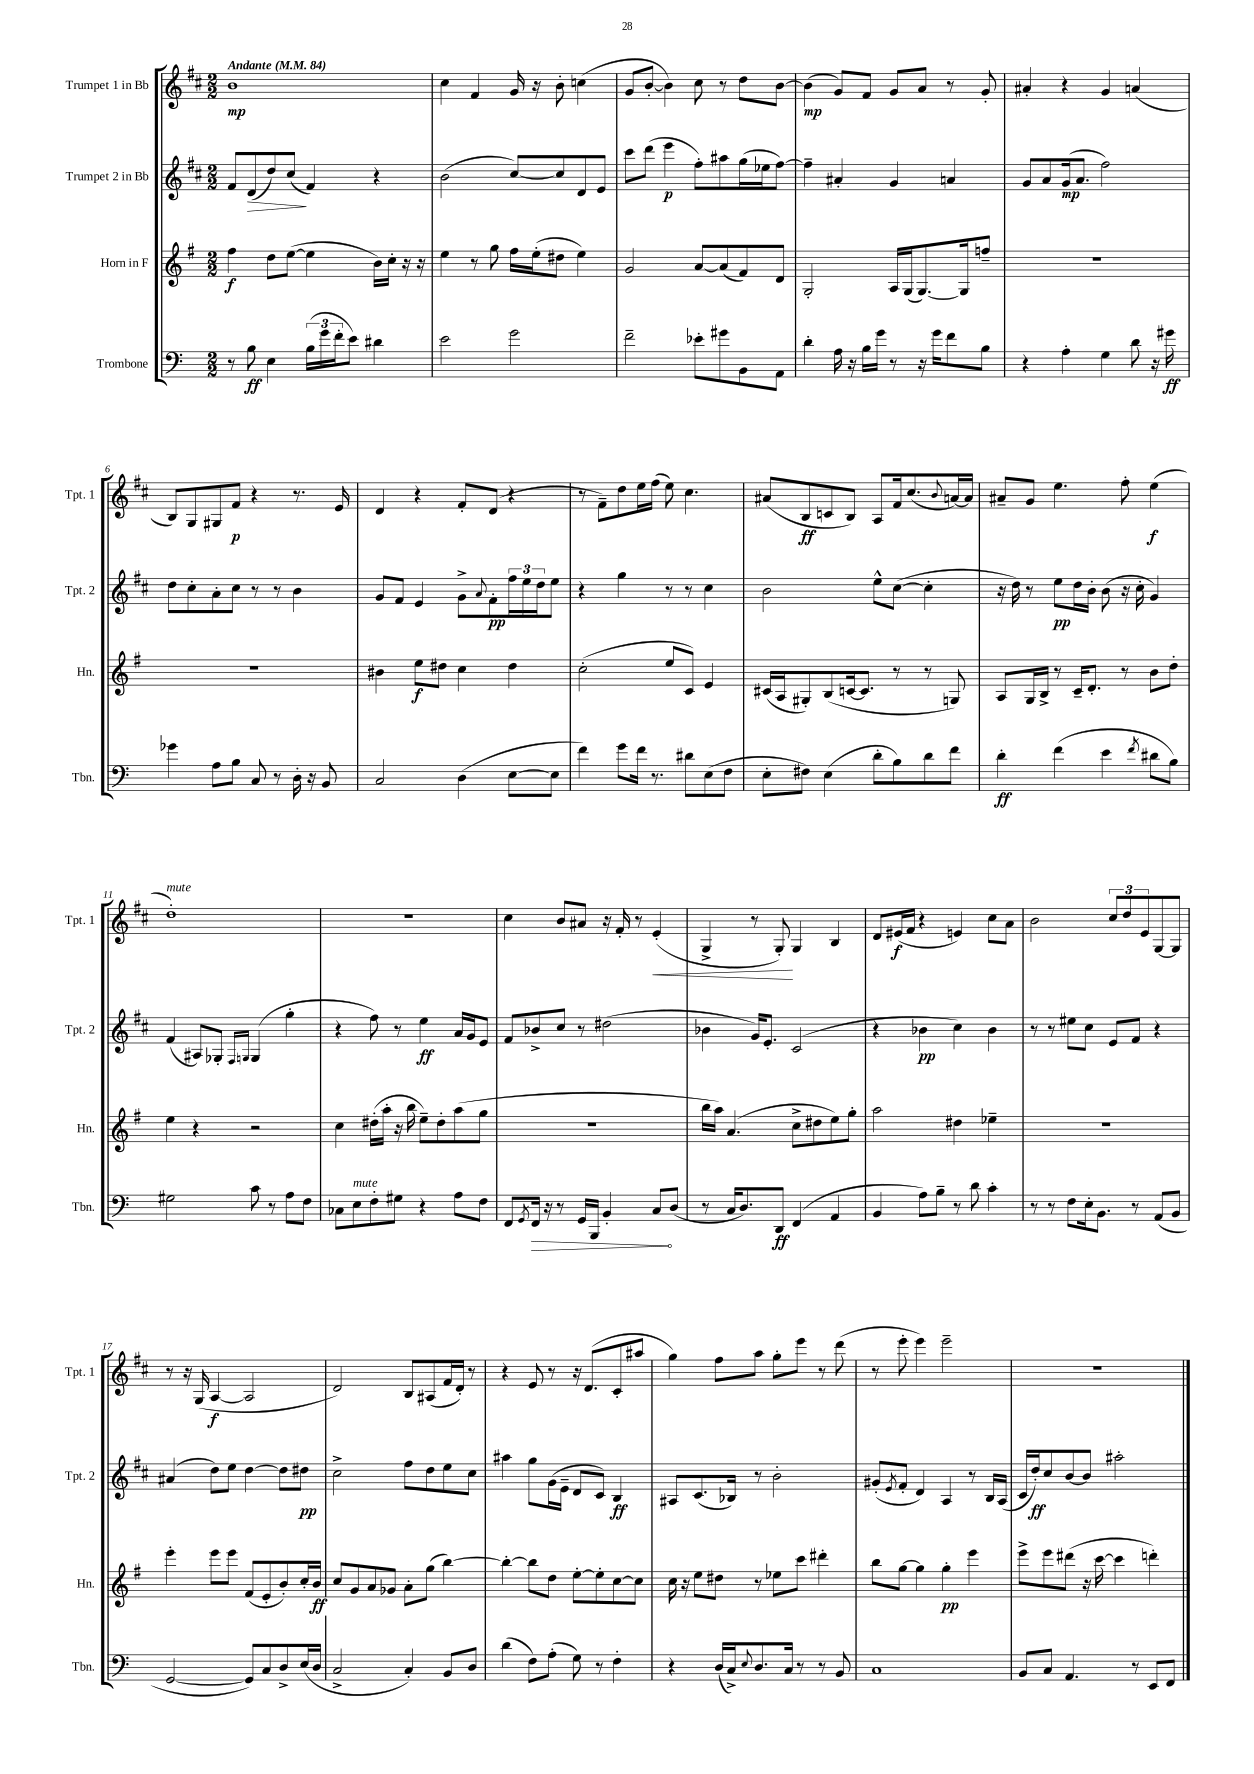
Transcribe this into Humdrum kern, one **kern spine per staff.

**kern	**kern	**kern	**kern
*staff4	*staff3	*staff2	*staff1
*clefF4	*clefG2	*clefG2	*clefG2
*k[]	*k[f#]	*k[f#c#]	*k[f#c#]
*M2/2	*M2/2	*M2/2	*M2/2
*MM84	*MM84	*MM84	*MM84
8r	4ff#\	8f#/L	1b
8B\	.	(8d/	.
4E\	8dd\L	8dd/)	.
.	([8ee\J	(8cc#/J	.
(24B\LL	4ee\]	4f#/)	.
24g\	.	.	.
24f'\J	.	.	.
8e\J)	.	.	.
4d#\	16b\LL)	4r	.
.	16cc'\JJ	.	.
.	16r	.	.
.	16r	.	.
=	=	=	=
2e\	4ee\	(2b\	4cc#\
.	8r	.	4f#/
.	8gg\	.	.
2g\	16ff#\LL	[8cc#/L)	16g/
.	(16ee'\J	.	16r
.	8dd#\J	8cc#/]	8b'\
.	4ee\)	8d/	(4cc\
.	.	8e/J	.
=	=	=	=
2f~\	2g/	8ccc#\L	8g/L
.	.	(8ddd\J	[8b'/J
.	.	4eee\	4b\])
8e-'\L	[8a/L	8ff#'\L)	8cc#\
8g#\	(8a/]	8aa#\	8r
8BB\	8f#/)	(16gg\L	8dd\L
.	.	16ee-\J	.
8AA\J	8d/J	[8ff#\J)	[8b\J
=	=	=	=
4d'\	2G'/	4ff#~\]	(4b\]
16A\	.	4a#'/	8g/L)
16r	.	.	.
16B\LL	.	.	8f#/J
16g\JJ	.	.	.
8r	16A/LL	4g/	8g/L
.	(16G/J	.	.
16r	[8.G/)	.	8a/J
16g\LK	.	.	.
8f\	.	4a/	8r
.	16G/]k	.	.
8B\J	8ff~/J	.	8g'/
=	=	=	=
4r	1r	8g/L	4a#'/
.	.	8a/	.
4A'\	.	(16g/k	4r
.	.	8.a/J	.
4G\	.	2ff#\)	4g/
8d\	.	.	(4a/
16r	.	.	.
16g#\	.	.	.
=	=	=	=
4g-\	1r	8dd\L	8B/L)
.	.	8cc#'\	8G/
8A\L	.	8a'\	8G#/
8B\J	.	8cc#\J	8f#/J
8C/	.	8r	4r
8r	.	8r	.
16D'\	.	4b\	8.r
16r	.	.	.
8BB/	.	.	.
.	.	.	16e/
=	=	=	=
2C/	4b#\	8g/L	4d/
.	.	8f#/J	.
.	8ee\L	4e/	4r
.	8dd#\J	.	.
(4D\	4cc\	8g^\L	8f#'/L
.	.	8qqa/	.
.	.	8f#'\	(8d/J
[8E\L	4dd#\	24ff#\L	4r
.	.	24ee\	.
.	.	24dd\J	.
8E\]J	.	8ee\J	.
=	=	=	=
4f\)	(2cc'\	4r	8r
.	.	.	8f#~\L)
8g\L	.	4gg\	8dd\
16f\Jk	.	.	16ee\L
8.r	.	.	(16ff#\JJ
.	8ee/L	8r	8ee\)
8d#\L	8c/J)	8r	4.cc#\
(8E\	4e/	4cc#\	.
8F\J	.	.	.
=	=	=	=
8E'\L	(16c#/LL	2b\	(8a#/L
.	16A/J	.	.
8F#\J)	8G#'/)	.	8B/
(4E\	(8B/	.	8c/
.	[16c/k	.	8B/J)
.	8.c/]J	.	.
8d'\L	.	8ee^^\L	8A/L
8B\)	8r	([8cc#\J	16f#/k
.	.	.	(8.cc#/
8d\	8r	4cc#'\]	.
.	.	.	8qqb/
8f\J	8G/)	.	[16a/L)
.	.	.	16a/]JJ
=	=	=	=
4d'\	8A/L	16r	8a#~/L
.	.	16dd\)	.
.	16G/L	8r	8g/J
.	16B^/JJ	.	.
(4f\	8r	8ee\L	4.ee\
.	16c~/LK	16dd\L	.
.	8.d'/J	16b'\JJ	.
4e\	.	(8b\	.
.	8r	16r	8ff#'\
.	.	16cc#'\	.
8qf/	.	.	.
8d#\L	8b\L	4g/)	(4ee\
8B\J)	8dd'\J	.	.
=	=	=	=
2G#\	4ee\	(4f#/	1dd')
.	4r	8A#/L)	.
.	.	8G-'/J	.
.	.	16qqF#/LL	.
.	.	16qqG/JJ	.
8c\	2r	(4G/	.
8r	.	.	.
8A\L	.	4gg'\	.
8F\J	.	.	.
=	=	=	=
8C-\L	4cc\	4r	1r
8E\	.	.	.
8F'\	(16dd#'\LL	8ff#\)	.
.	16aa'\JJ	.	.
8G#\J	16r	8r	.
.	16bb\	.	.
4r	8ee~\L)	4ee\	.
.	8dd#'\	.	.
8A\L	(8aa\	16a/LL	.
.	.	16g/J	.
8F\J	8gg\J	8e/J	.
=	=	=	=
8FF/L	1r	8f#/L	4cc#\
8qGG/	.	.	.
16FF/Jk	.	8b-^/	.
16r	.	.	.
8r	.	8cc#/J	8b/L
16GG/LL	.	8r	8a#/J
16BBB/JJ	.	.	.
4BB'/	.	(2dd#\	16r
.	.	.	16f#'/
.	.	.	8r
8C/L	.	.	(4e'/
(8D/J	.	.	.
=	=	=	=
8r	16bb\LL	4b-\	4G^/
.	16aa\JJ)	.	.
16C/LK	(4.a/	.	.
8.D/)	.	.	.
.	.	16g/LK)	8r
.	.	8.e'/J	.
8DD/J	.	.	8G'/)
(4FF/	8cc^\L	(2c#/	4G/
.	8dd#\	.	.
4AA/	8ee\)	.	4B/
.	8gg'\J	.	.
=	=	=	=
4BB/	2aa\	4r	8d/L
.	.	.	(16e#/L
.	.	.	16f#/JJ
8A\L)	.	4b-\	4r
8B~\J	.	.	.
8r	4dd#\	4cc#\)	4e/)
8d\	.	.	.
4c'\	4ee-~\	4b-\	8cc#\L
.	.	.	8a\J
=	=	=	=
8r	1r	8r	2b\
8r	.	8r	.
8F\L	.	8ee#\L	.
16E'\k	.	8cc#\J	.
8.BB\J	.	.	.
.	.	8e/L	12cc#/L
.	.	.	12dd/
8r	.	8f#/J	.
.	.	.	12e/
(8AA/L	.	4r	[8G/
8BB/J	.	.	8G/]J
=	=	=	=
[2GG/	4eee'\	(4a#/	8r
.	.	.	16r
.	.	.	(16G/
.	8eee\L	8dd\L)	[4A/
.	8eee\J	8ee\J	.
8GG/]L)	(8f#/L	[4dd\	2A/]
8C/	8e'/	.	.
8D^/	8b'/)	8dd\]L	.
(16E/L	16cc'/L	8dd#\J	.
16D/JJ	16b/JJ	.	.
=	=	=	=
2C^/	8cc/L	2cc#^\	2d/)
.	8g/	.	.
.	8a/	.	.
.	8g-/J	.	.
4C'/)	8a'\L	8ff#\L	8B/L
.	(8gg\J	8dd\	(8A#/
8BB/L	[4bb\)	8ee\	16f#/L
.	.	.	16d'/JJ)
8D/J	.	8cc#\J	8r
=	=	=	=
(4d\	4bb'\_	4aa#\	4r
8F\L)	8bb\]L	8gg\L	8e/
(8A'\J	8dd\J	(16g\L	8r
.	.	16e~\JJ	.
8G\)	[8ee'\L	8d/L	16r
.	.	.	(8.d/L
8r	8ee'\]	8c#/J)	.
4F'\	[8cc\	4B/	8c#'/
.	8cc\]J	.	8aa#/J
=	=	=	=
4r	16cc\	8A#/L	4gg\)
.	16r	.	.
.	8ee\L	(8.c#/	.
(16D/LL	8dd#\J	.	8ff#\L
16C^/J)	.	16B-/Jk)	.
8qqE/	.	.	.
8.D/	8r	8r	8aa\J
.	8ee-\L	2b'\	8gg'\L
16C/Jk	.	.	.
8r	8ccc\J	.	8eee\J
8r	4ddd#'\	.	8r
8BB/	.	.	(8ddd\
=	=	=	=
1C	8bb\L	(8g#'/L	8r
.	.	8qe/	.
.	[8gg\J	8f#'/J	8eee'\
.	4gg\]	4d/)	4eee\)
.	4gg'\	4A/	2eee~\
.	4eee\	8r	.
.	.	16B/LL	.
.	.	(16A/JJ	.
=	=	=	=
8BB/L	8eee^\L	16c#/LL	1r
.	.	16dd'/J)	.
8C/J	8eee\	8cc#/	.
4.AA/	(8ddd#\J	[8b/	.
.	16r	8b/]J	.
.	[16ccc\	.	.
.	4ccc\]	2aa#'\	.
8r	.	.	.
8EE/L	4ddd'\)	.	.
8FF/J	.	.	.
==	==	==	==
*-	*-	*-	*-
